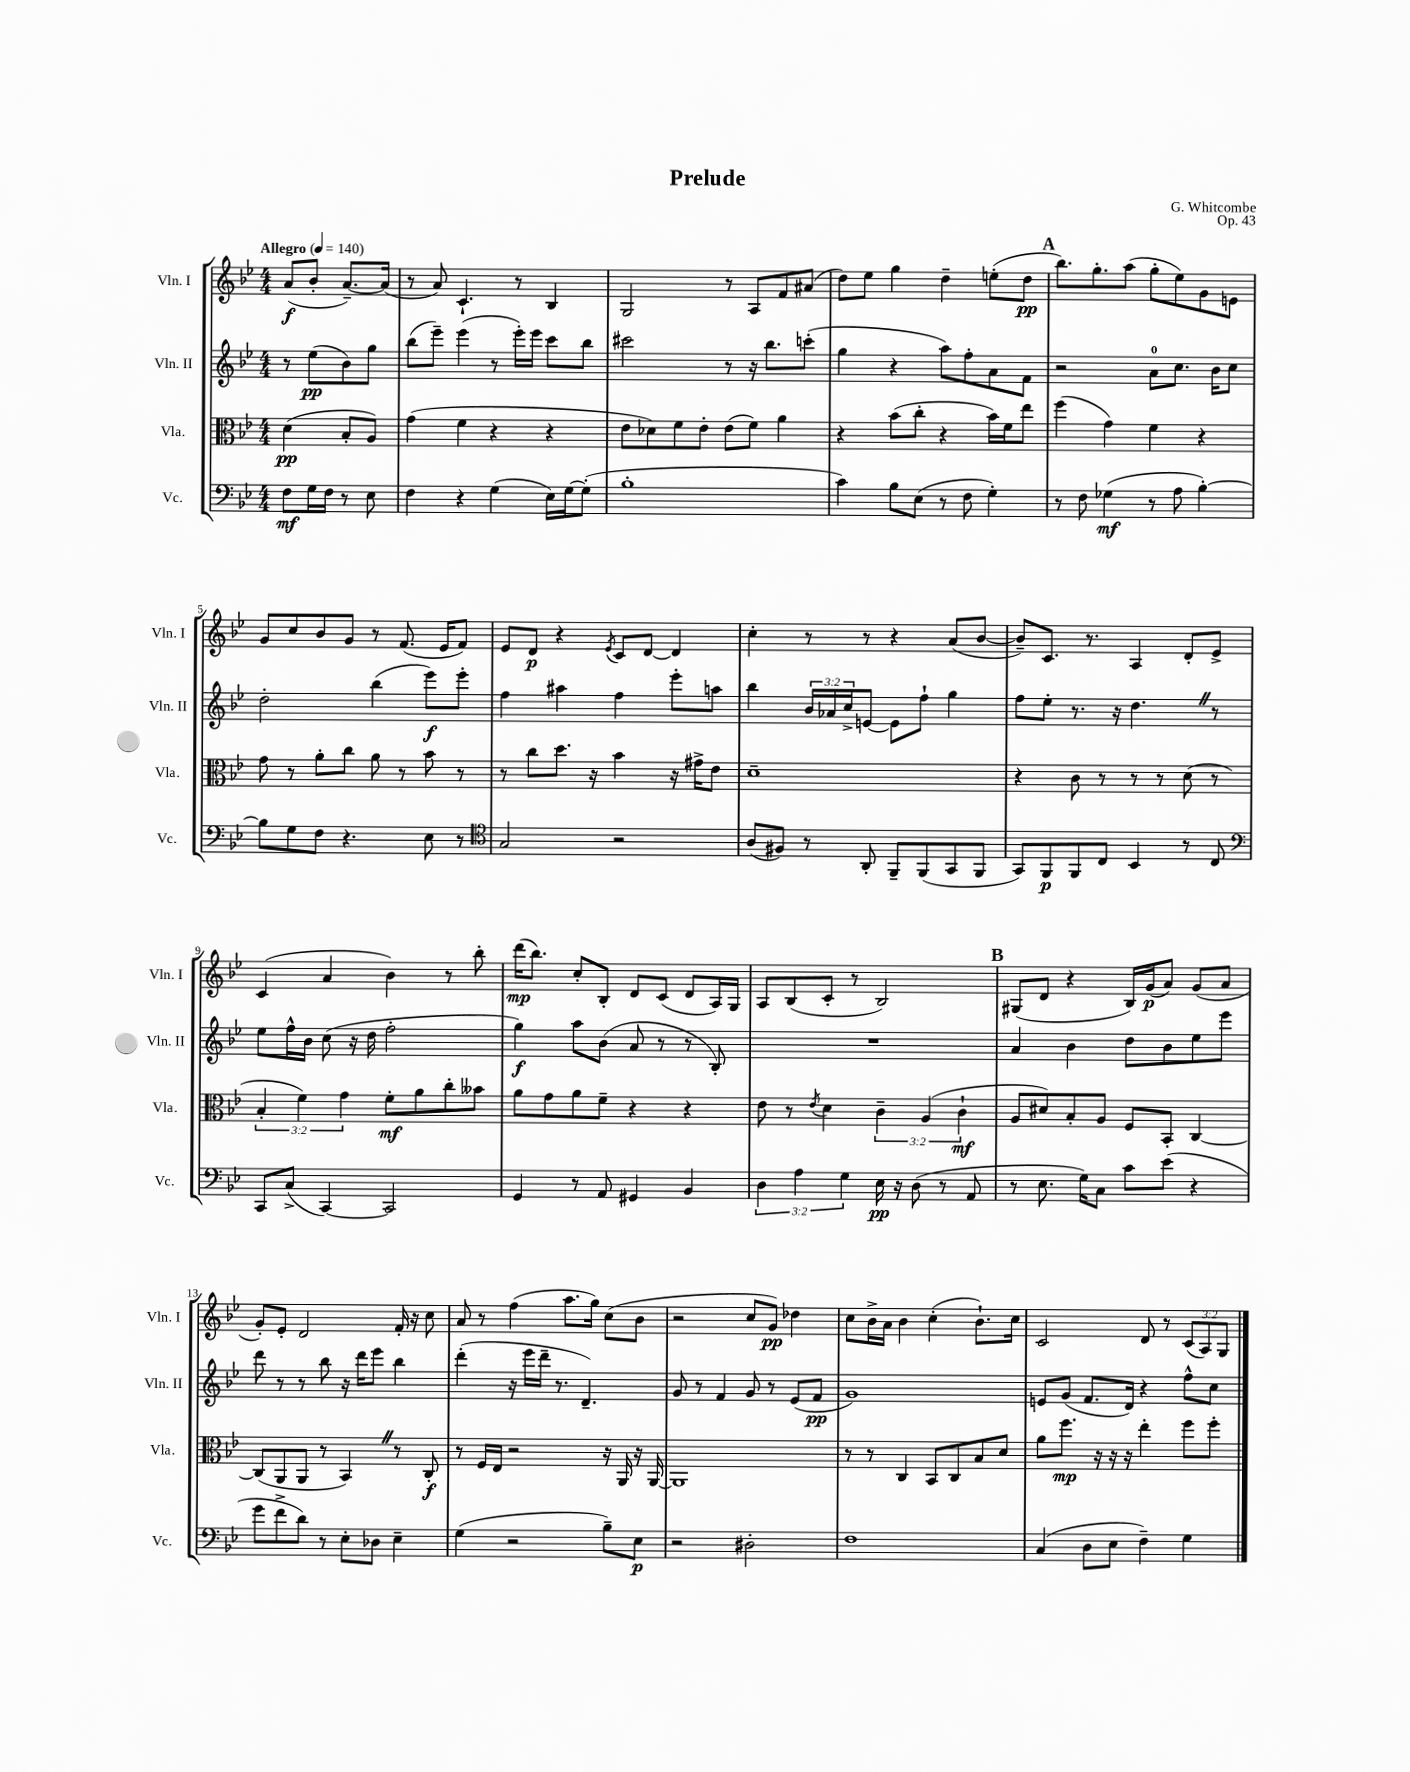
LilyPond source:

\header { title = "Prelude" composer = "G. Whitcombe" opus = "Op. 43" }
<<
\new StaffGroup <<
\new Staff = "s0" \with { instrumentName = "Vln. I" shortInstrumentName = "Vln. I" } {
    \clef treble \key bes \major \numericTimeSignature \time 4/4 \override Staff.TupletNumber.text = #tuplet-number::calc-fraction-text \partial 2 \tempo "Allegro" 4 = 140
    a'8\f( bes'8-. a'8.~--) a'16( |
    r8 a'8) c'4.-! r8 bes4 |
    g2 r8 a8 f'8 ais'8( |
    d''8) ees''8 g''4 d''4-- e''8-.( d''8\pp |
    \mark \markup { \bold "A" } bes''8.) g''8.-. a''8( g''8-. ees''8) g'8 e'8 |
    g'8 c''8 bes'8 g'8 r8 f'8.( ees'16 f'8) |
    ees'8 d'8\p r4 \acciaccatura { ees'8 } c'8 d'8~ d'4 |
    c''4-. r8 r8 r4 a'8( bes'8~ |
    bes'8--) c'8. r8. a4 d'8-. ees'8-> |
    c'4( a'4 bes'4) r8 bes''8-. |
    d'''16\mp( bes''8.) c''8-. bes8-. d'8 c'8( d'8 a16) g16 |
    a8 bes8( c'8-. r8 bes2) |
    \mark \markup { \bold "B" } gis8( d'8 r4 bes16) g'16\p( a'8) g'8( a'8 |
    g'8-.) ees'8-. d'2 f'16-. r16 c''8 |
    a'8 r8 f''4( a''8. g''16) c''8( bes'8 |
    r2 c''8 g'8\pp) des''4 |
    c''8 bes'16-> a'16 bes'4 c''4-.( bes'8.-!) c''16 |
    c'2 d'8 r8 \tuplet 3/2 { c'8( a8) g8 } \bar "|." |
}
\new Staff = "s1" \with { instrumentName = "Vln. II" shortInstrumentName = "Vln. II" } {
    \clef treble \key bes \major \numericTimeSignature \time 4/4 \override Staff.TupletNumber.text = #tuplet-number::calc-fraction-text \partial 2
    r8 ees''8\pp( bes'8) g''8 |
    bes''8( ees'''8--) ees'''4( r8 ees'''16-.) ees'''16 c'''8 bes''8 |
    cis'''2 r8 r16 bes''8. c'''8-.( |
    g''4 r4 a''8) f''8-. a'8 f'8 |
    \mark \markup { \bold "A" } r2 a'8-0 c''8. bes'16 c''8 |
    d''2-. bes''4( ees'''8\f) ees'''8-. |
    f''4 ais''4 f''4 ees'''8-. a''8 |
    bes''4 \tuplet 3/2 { bes'16 aes'16 c''16-> } e'8~ e'8 f''8-! g''4 |
    f''8 ees''8-. r8. r16 d''4. \once \override BreathingSign.text = \markup { \musicglyph "scripts.caesura.straight" } \breathe r8 |
    ees''8 f''16-^ bes'16 c''8( r16 d''16 f''2-. |
    g''4\f) a''8 bes'8( a'8 r8 r8 bes8-.) |
    R1 |
    \mark \markup { \bold "B" } a'4 bes'4 d''8 bes'8 ees''8 ees'''8 |
    d'''8 r8 r8 bes''8 r16 d'''16 ees'''8 bes''4 |
    d'''4-.( r16 ees'''16 d'''16-- r8. d'4.--) |
    g'8 r8 f'4 g'8 r8 ees'8( f'8\pp |
    g'1) |
    e'8 g'8( f'8. d'16) r4 f''8-^ c''8 \bar "|." |
}
\new Staff = "s2" \with { instrumentName = "Vla." shortInstrumentName = "Vla." } {
    \clef alto \key bes \major \numericTimeSignature \time 4/4 \override Staff.TupletNumber.text = #tuplet-number::calc-fraction-text \partial 2
    d'4\pp( bes8-. a8) |
    g'4( f'4 r4 r4 |
    ees'8 des'8) f'8 ees'8-. ees'8( f'8) a'4 |
    r4 bes'8( c''8-. r4 bes'16) f'16 ees''8 |
    \mark \markup { \bold "A" } f''4( g'4) f'4 r4 |
    g'8 r8 a'8-. c''8 a'8 r8 bes'8 r8 |
    r8 c''8 d''8. r16 bes'4 r16 gis'16-> ees'8 |
    d'1-- |
    r4 c'8 r8 r8 r8 d'8( r8 |
    \tuplet 3/2 { bes4-. f'4) g'4 } f'8-.\mf a'8 c''8-. beses'8 |
    a'8 g'8 a'8 f'8-- r4 r4 |
    ees'8 r8 \acciaccatura { ees'8 } d'4 \tuplet 3/2 { c'4-- a4( c'4-!\mf } |
    \mark \markup { \bold "B" } a8 dis'8) bes8-. a8 f8 bes,8-. c4~ |
    c8( a,8 a,8 r8 bes,4) \once \override BreathingSign.text = \markup { \musicglyph "scripts.caesura.straight" } \breathe r8 c8-.\f |
    r8 f16 ees16 r2 r16 a,16 r16 a,16~ |
    a,1 |
    r8 r8 c4 bes,8 c8 bes8 d'8 |
    a'8 f''8.\mp r16 r16 r16 ees''4-. f''8 f''8-. \bar "|." |
}
\new Staff = "s3" \with { instrumentName = "Vc." shortInstrumentName = "Vc." } {
    \clef bass \key bes \major \numericTimeSignature \time 4/4 \override Staff.TupletNumber.text = #tuplet-number::calc-fraction-text \partial 2
    f8\mf g16 f16 r8 ees8 |
    f4 r4 g4( ees16) g16~ g8-.( |
    bes1-. |
    c'4) bes8 ees8( r8 f8 g4-.) |
    \mark \markup { \bold "A" } r8 f8 ges4\mf( r8 a8 bes4~-.) |
    bes8 g8 f8 r4. ees8 r8 |
    \clef tenor g2 r2 |
    a8( fis8) r8 a,8-. f,8-- f,8( g,8 f,8 |
    g,8) f,8\p f,8 c8 bes,4 r8 c8 |
    \clef bass c,8 c8->( c,4~) c,2 |
    g,4 r8 a,8 gis,4 bes,4 |
    \tuplet 3/2 { d4 a4 g4 } ees16\pp r16 d8( r8 a,8 |
    \mark \markup { \bold "B" } r8 ees8. g16) c8 c'8 ees'8( r4 |
    g'8 f'8-> d'8) r8 ees8-. des8 ees4-- |
    g4( r2 bes8--) ees8\p |
    r2 dis2-. |
    f1 |
    c4( d8 ees8 f4--) g4 \bar "|." |
}
>>
>>
